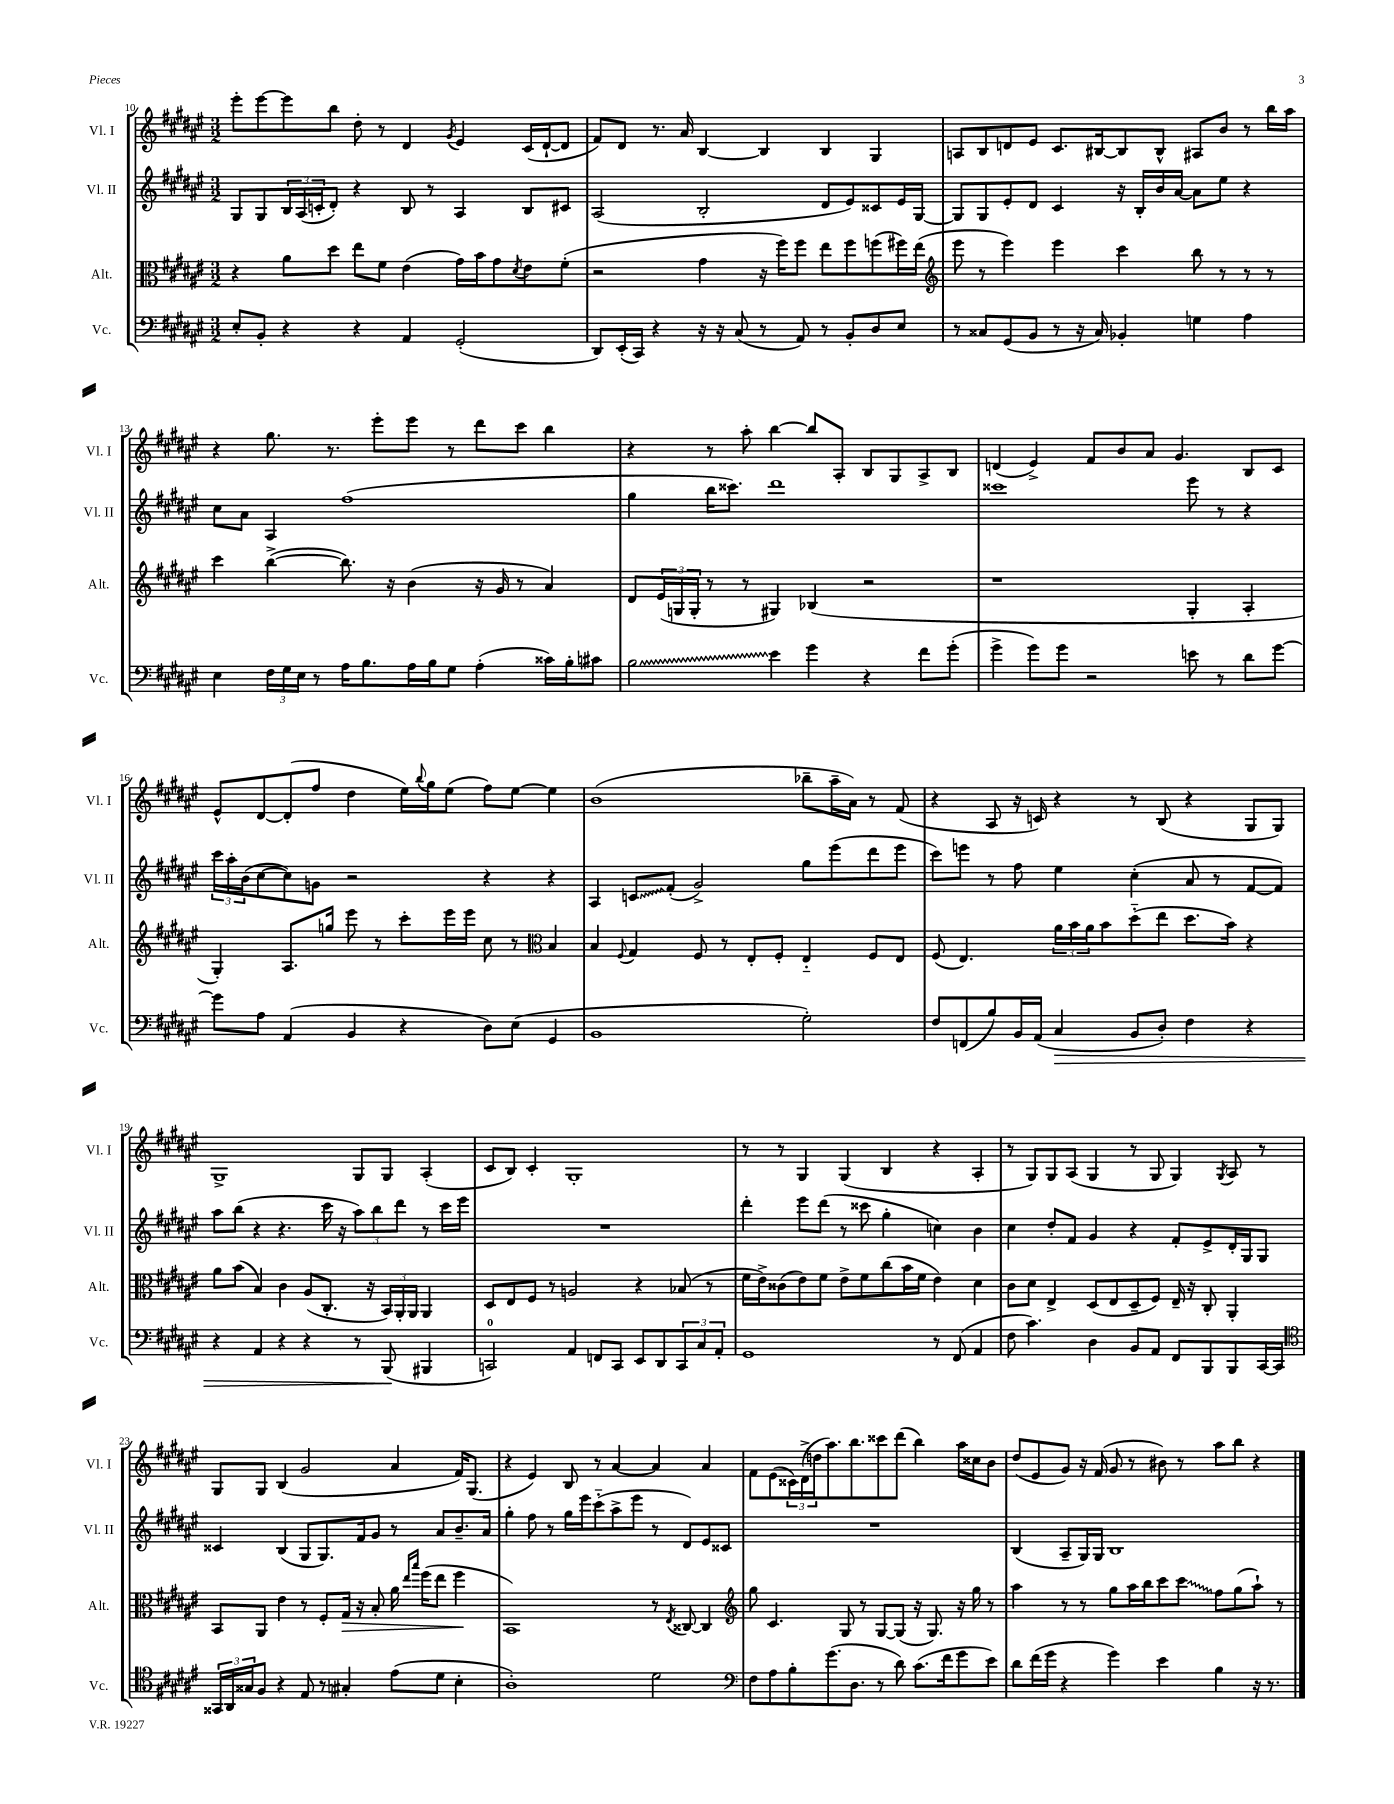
<<
\new StaffGroup <<
\new Staff = "s0" \with { instrumentName = "Vl. I" shortInstrumentName = "Vl. I" } {
    \clef treble \key fis \major \numericTimeSignature \time 3/2
    eis'''8-. eis'''8~ eis'''8 b''8 dis''8-. r8 dis'4 \acciaccatura { gis'8 } eis'4 cis'16( dis'16~-! dis'8 |
    fis'8) dis'8 r8. ais'16 b4~ b4 b4 gis4 |
    a8 b8 d'8 eis'8 cis'8. bis16~ bis8 bis8-^ ais8 b'8 r8 b''16 ais''16 |
    r4 gis''8. r8. eis'''8-. eis'''8 r8 dis'''8 cis'''8 b''4 |
    r4 r8 ais''8-. b''4~ b''8 ais8-. b8 gis8 ais8-> b8 |
    d'4( eis'4->) fis'8 b'8 ais'8 gis'4. b8 cis'8 |
    eis'8-^ dis'8~ dis'8-.( fis''8 dis''4 eis''16) \appoggiatura { b''8 } gis''16 eis''8( fis''8) eis''8~ eis''4 |
    b'1( bes''8-- ais''16-- ais'16) r8 fis'8( |
    r4 ais8 r16 c'16) r4 r8 b8( r4 gis8 gis8) |
    gis1-> gis8 gis8 ais4-.( |
    cis'8 b8) cis'4-. gis1-. |
    r8 r8 gis4 gis4( b4 r4 ais4-. |
    r8 gis8) gis8 ais8( gis4 r8 gis8 gis4) \acciaccatura { gis8 } ais8 r8 |
    gis8 gis8 b4( gis'2 ais'4 fis'16) gis8.( |
    r4 eis'4) b8 r8 ais'4~ ais'4 ais'4 |
    fis'8 eis'8( \tuplet 3/2 { cisis'16) dis'16->( d''16 } ais''8.) b''8. cisis'''8 dis'''8( b''4) ais''16 cisis''16 b'8 |
    dis''8( eis'8 gis'8) r16 fis'16( gis'8 r8 bis'8) r8 ais''8 b''8 r4 \bar "|." |
}
\new Staff = "s1" \with { instrumentName = "Vl. II" shortInstrumentName = "Vl. II" } {
    \clef treble \key fis \major \numericTimeSignature \time 3/2
    gis8 gis8 \tuplet 3/2 { b16 ais16( c'16-. } dis'8-.) r4 b8 r8 ais4 b8 cis'8 |
    ais2( b2-. dis'8 eis'8) cisis'8 eis'16 gis16~ |
    gis8 gis8 eis'8-. dis'8 cis'4 r16 b16-. b'16 ais'16~ ais'8 eis''8 r4 |
    cis''8 ais'8 ais4 fis''1( |
    gis''4 b''16 cisis'''8.) dis'''1 |
    cisis'''1 eis'''8 r8 r4 |
    \tuplet 3/2 { cis'''16 ais''16-. b'16( } cis''8~ cis''8) g'8 r2 r4 r4 |
    ais4 \once \override Glissando.style = #'zigzag c'8\glissando fis'8-.( gis'2->) gis''8 eis'''8( dis'''8 eis'''8 |
    cis'''8) e'''8 r8 fis''8 eis''4 cis''4-.( ais'8 r8 fis'8~ fis'8) |
    ais''8 b''8( r4 r4. cis'''16 r16 \tuplet 3/2 { ais''8) b''8 dis'''8 } r8 cis'''16 eis'''16 |
    R1. |
    dis'''4-. eis'''8 dis'''8( r8 cisis'''8 gis''4-. c''4) b'4 |
    cis''4 dis''8-. fis'8 gis'4 r4 fis'8-. eis'8-> dis'16-. gis16 gis8 |
    cisis'4 b4( gis8 gis8.) fis'16 gis'8 r8 ais'8 b'8.-- ais'16 |
    gis''4-. fis''8 r8 gis''16 eis'''16 cis'''8-_( ais''8-> eis'''8 r8 dis'8) eis'8 cisis'8 |
    R1. |
    b4( ais8-- gis16) gis16 b1 \bar "|." |
}
\new Staff = "s2" \with { instrumentName = "Alt." shortInstrumentName = "Alt." } {
    \clef alto \key fis \major \numericTimeSignature \time 3/2
    r4 ais'8 dis''8 eis''8 fis'8 eis'4( gis'16) b'16 gis'8 \acciaccatura { dis'8 } eis'8 fis'8-.( |
    r2 gis'4 r16 fis''16) fis''8 eis''8 fis''8 f''8( fis''16) eis''16( |
    \clef treble eis'''8 r8 eis'''4) eis'''4 cis'''4 b''8 r8 r8 r8 |
    cis'''4 b''4~->( b''8.) r16 b'4( r16 gis'16 r8 ais'4) |
    dis'8 \tuplet 3/2 { eis'16( g16 g16-. } r8 r8 gis4) bes4( r2 |
    r1 gis4-. ais4-. |
    gis4-.) ais8. g''16 eis'''8 r8 cis'''8-. eis'''16 eis'''16 cis''8 r8 \clef alto b4 |
    b4 \appoggiatura { fis8 } gis4 fis8 r8 eis8-. fis8-. eis4-_ fis8 eis8 |
    fis8( eis4.) \tuplet 3/2 { ais'16 b'16 ais'16 } b'8 dis''8-_( eis''8 dis''8. b'16) r4 |
    ais'8 b'8( b4) cis'4 ais8( cis8.-. r16 \tuplet 3/2 { b,16) ais,16-. ais,16 } ais,4 |
    dis8 eis8 fis8 r8 a2 r4 bes8( r8 |
    fis'16 eis'16->) cisis'8( eis'8) fis'8 eis'8-> fis'8 cis''8( b'16 fis'16 eis'4) dis'4 |
    cis'8 dis'8 eis4-> dis8( eis8 dis8-- fis8) eis16-- r16 cis8-. ais,4-. |
    b,8 ais,8 eis'4 r8 fis8-. gis16\> r16 b8-. ais'16 \grace { eis''16 b''16 } fis''16( eis''8 fis''4\! |
    b,1) r8 \acciaccatura { eis8 } cisis8~ cisis4 |
    \clef treble gis''8 cis'4. gis8 r8 gis8~ gis8( r16 gis8.) r16 gis''16 r8 |
    ais''4 r8 r8 gis''8 ais''16 b''16 cis'''8 \once \override Glissando.style = #'zigzag cis'''8\glissando fis''8 gis''8( ais''8-!) r8 \bar "|." |
}
\new Staff = "s3" \with { instrumentName = "Vc." shortInstrumentName = "Vc." } {
    \clef bass \key fis \major \numericTimeSignature \time 3/2
    eis8-. b,8-. r4 r4 ais,4 gis,2-.( |
    dis,8) eis,16-.( cis,16) r4 r16 r16 cis8( r8 ais,8) r8 b,8-. dis8 eis8 |
    r8 cisis8 gis,8( b,8 r8 r16 cisis16) bes,4-. g4 ais4 |
    eis4 \tuplet 3/2 { fis16 gis16 eis16 } r8 ais16 b8. ais16 b16 gis8 ais4-.( cisis'16) b16-. cis'8 |
    \once \override Glissando.style = #'zigzag b2\glissando eis'4 gis'4 r4 fis'8 gis'8-.( |
    gis'4-> gis'8) gis'8 r2 e'8 r8 dis'8 gis'8~ |
    gis'8 ais8 ais,4( b,4 r4 dis8) eis8( gis,4 |
    b,1 gis2-.) |
    fis8 f,8( b8) b,16 ais,16( cis4\> b,8 dis8-.) fis4 r4 |
    r4 ais,4 r4 r4 r8 b,,8\!( bis,,4 |
    c,2-0) ais,4 f,8 c,8 eis,8 dis,8 \tuplet 3/2 { c,8 cis8 ais,8-. } |
    gis,1 r8 fis,8( ais,4 |
    fis8 cis'4.) dis4 b,8 ais,8 fis,8 b,,8 b,,8 cis,16~ cis,16 |
    \clef tenor \tuplet 3/2 { gisis,16 ais,16 gisis16 } fis8 r4 eis8 r8 gis4-. eis'8( dis'8 b4-. |
    ais1-.) dis'2 |
    \clef bass fis8 ais8 b8-. gis'8.( dis8. r8 dis'8) cis'8.( fis'16 gis'8 eis'8) |
    dis'8 fis'16( gis'16 r4 gis'4) eis'4 b4 r16 r8. \bar "|." |
}
>>
>>
\layout { \context { \Score currentBarNumber = #10 } }
